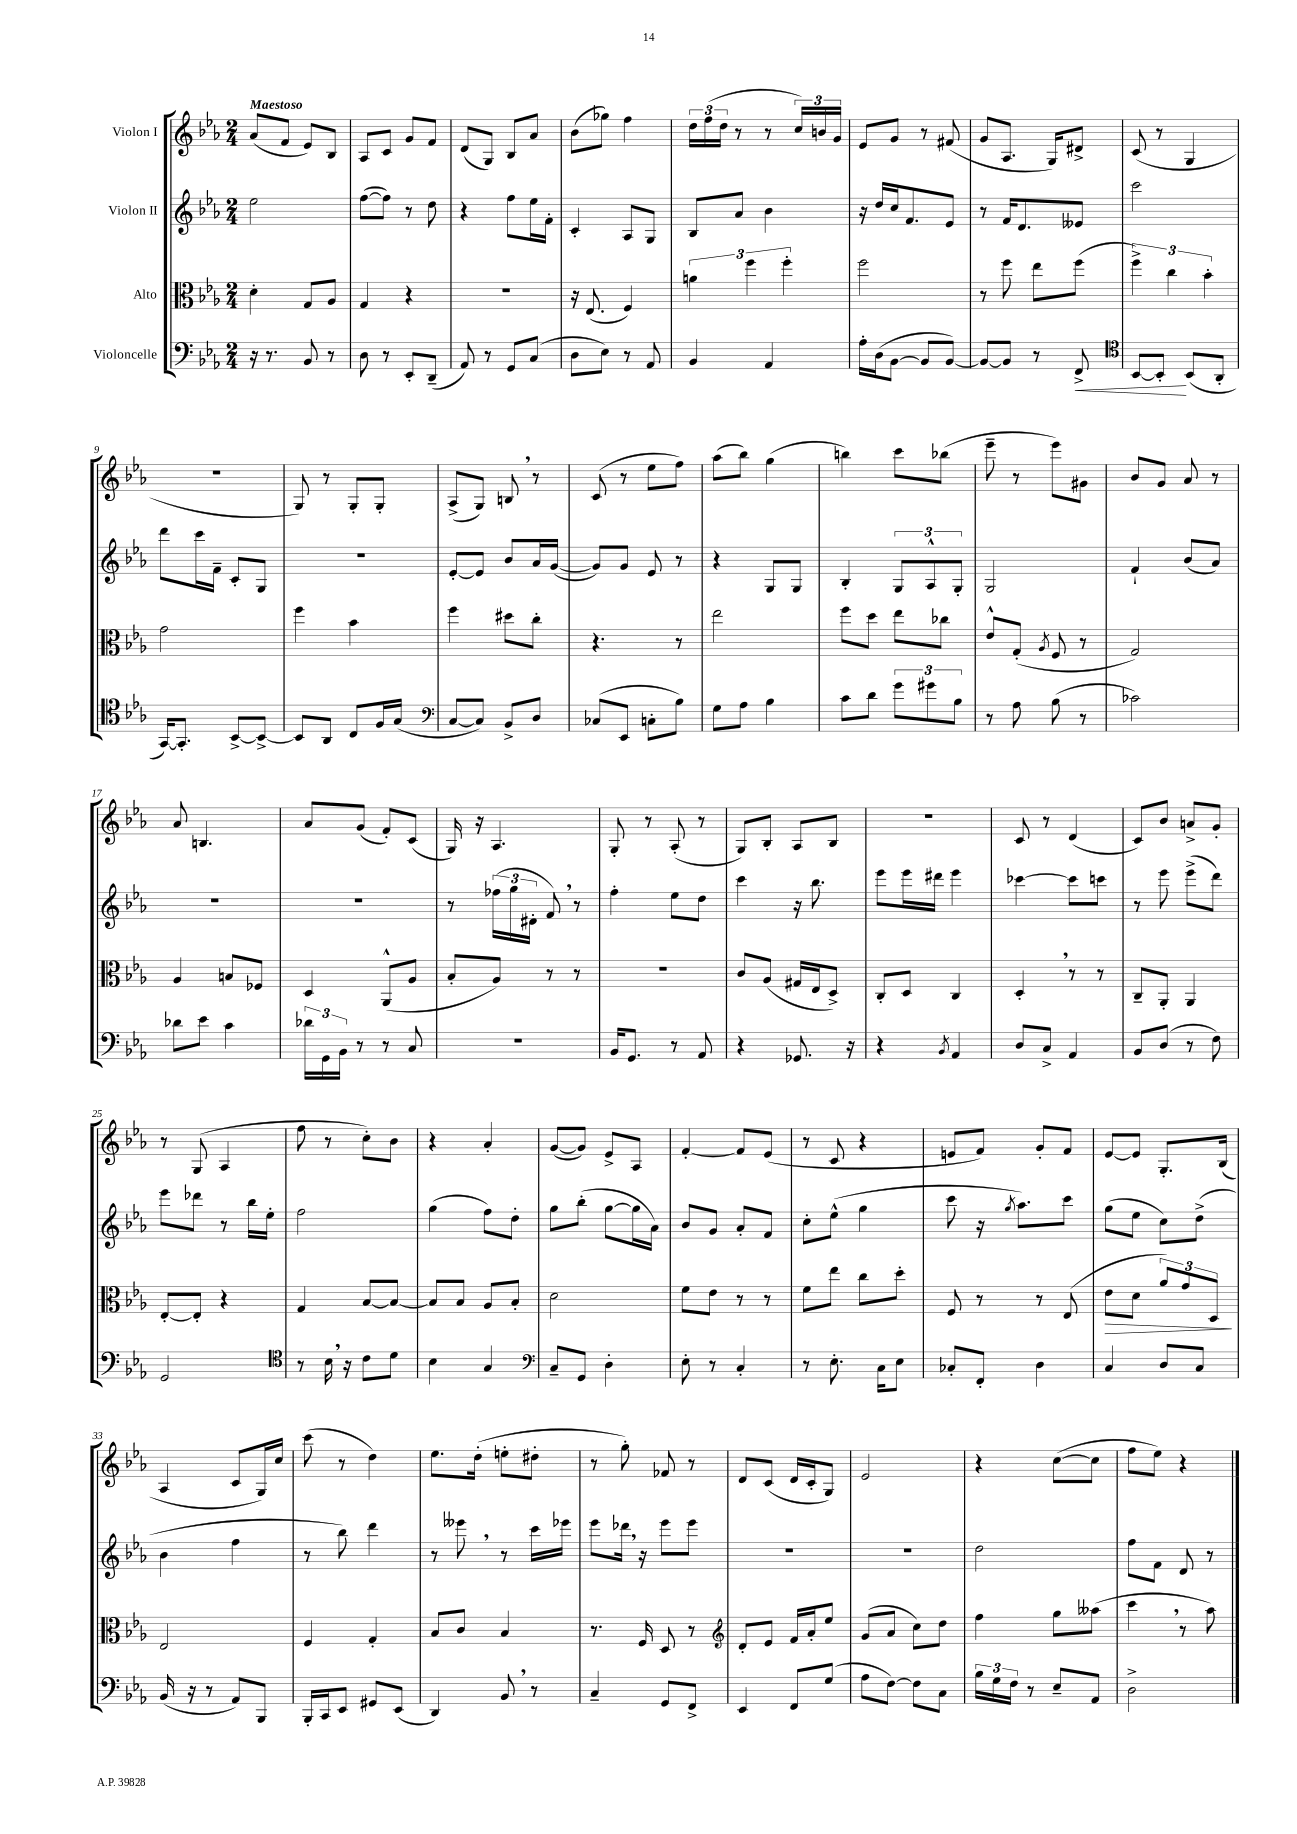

**kern	**dynam	**kern	**dynam	**kern	**kern
*part4	*part4	*part3	*part3	*part2	*part1
*staff4	*staff4	*staff3	*staff3	*staff2	*staff1
*I"Violoncelle	*	*I"Alto	*	*I"Violon II	*I"Violon I
*clefF4	*	*clefC3	*	*clefG2	*clefG2
*k[b-e-a-]	*	*k[b-e-a-]	*	*k[b-e-a-]	*k[b-e-a-]
*M2/4	*	*M2/4	*	*M2/4	*M2/4
=1	=1	=1	=1	=1	=1
!	!	!	!	!	!LO:TX:a:B:t=Maestoso
16r	.	4d'\	.	2ee-\	(8a-/L
8.r	.	.	.	.	.
.	.	.	.	.	8f/J
8BB-/	.	8G/L	.	.	8e-/L)
8r	.	8A-/J	.	.	8B-/J
=2	=2	=2	=2	=2	=2
8D\	.	4G/	.	([8ff\L	8A-/L
8r	.	.	.	8ff\J])	8c/J
8EE-'/L	.	4r	.	8r	8g/L
(8DD~/J	.	.	.	8dd\	8f/J
=3	=3	=3	=3	=3	=3
8AA-/)	.	2r	.	4r	(8d/L
8r	.	.	.	.	8G/J)
8GG/L	.	.	.	8ff\L	8B-/L
(8C/J	.	.	.	16ee-\L	8a-/J
.	.	.	.	16f'\JJ	.
=4	=4	=4	=4	=4	=4
8D\L	.	16r	.	4c'/	(8b-\L
.	.	(8.E-/	.	.	.
8E-\J)	.	.	.	.	8gg-X\J)
8r	.	4F/)	.	8A-/L	4ff\
8AA-/	.	.	.	8G/J	.
=5	=5	=5	=5	=5	=5
4BB-/	.	6an\	.	8B-/L	24dd\LL
.	.	.	.	.	(24ff\
.	.	.	.	.	24dd\JJ
.	.	.	.	8a-/J	8r
.	.	6ff\	.	.	.
4AA-/	.	.	.	4b-\	8r
.	.	6ff'\	.	.	.
.	.	.	.	.	24cc/LL)
.	.	.	.	.	24bn/
.	.	.	.	.	24g/JJ
=6	=6	=6	=6	=6	=6
16A-'\LL	.	2ff\	.	16r	8e-/L
(16D\J	.	.	.	16dd/LL	.
[8BB-\J	.	.	.	16cc/J	8g/J
.	.	.	.	8.f/	.
8BB-/L]	.	.	.	.	8r
[8BB-/J)	.	.	.	8e-/J	(8f#X/
=7	=7	=7	=7	=7	=7
8BB-/L_	.	8r	.	8r	8g/L
8BB-/J]	.	8ff\	.	16f/KL	8.A-/J
.	.	.	.	8.d/	.
8r	.	8ee-\L	.	.	.
.	.	.	.	.	16G/KL)
!	!LO:HP:b	!	!	!	!
8FF^/	<	(8ff\J	.	8e--X/J	8d#X^/J
=8	=8	=8	=8	=8	=8
*clefC4	*	*	*	*	*
[8BB-/L	.	6ff^\)	.	2ccc\	(8c/
8BB-'/J]	.	.	.	.	8r
.	.	6cc\	.	.	.
(8BB-/L	[	.	.	.	4G/
.	.	6b-'\	.	.	.
8AA-'/J	.	.	.	.	.
!!LO:LB:g=z
=9	=9	=9	=9	=9	=9
[16GG/KL)	.	2g\	.	8ddd\L	2r
8.GG'/J]	.	.	.	.	.
.	.	.	.	16ccc\L	.
.	.	.	.	16f~\JJ	.
[8BB-^/L	.	.	.	8c'/L	.
8BB-^/J_	.	.	.	8G/J	.
=10	=10	=10	=10	=10	=10
8BB-/L]	.	4ff\	.	2r	8G/)
8AA-/J	.	.	.	.	8r
8C/L	.	4b-\	.	.	8G'/L
16F/L	.	.	.	.	8G'/J
(16G/JJ	.	.	.	.	.
=11	=11	=11	=11	=11	=11
*clefF4	*	*	*	*	*
[8C/L	.	4ff\	.	[8e-'/L	(8A-^/L
8C/J])	.	.	.	8e-/J]	8G/J)
8BB-^/L	.	8dd#X\L	.	8b-/L	8Bn,/
8D/J	.	8cc'\J	.	16a-/L	8r
.	.	.	.	([16g/JJ	.
=12	=12	=12	=12	=12	=12
(8C-X/L	.	4.r	.	8g/L])	(8c/
8EE-/J	.	.	.	8g/J	8r
8Cn'\L	.	.	.	8e-/	8ee-\L
8B-\J)	.	8r	.	8r	8ff\J)
=13	=13	=13	=13	=13	=13
8G\L	.	2ee-\	.	4r	(8aa-\L
8A-\J	.	.	.	.	8bb-\J)
4B-\	.	.	.	8G/L	(4gg\
.	.	.	.	8G/J	.
=14	=14	=14	=14	=14	=14
8c\L	.	8ff\L	.	4B-'/	4bbn\)
8d\J	.	8dd\J	.	.	.
12g\L	.	8ee-\L	.	12G/L	8ccc\L
12g#X\	.	.	.	12A-^^/	.
.	.	8cc-X\J	.	.	(8bb-X\J
12B-\J	.	.	.	12G'/J	.
=15	=15	=15	=15	=15	=15
8r	.	8e-^^/L	.	2G/	8eee-~\
8A-\	.	(8G'/J	.	.	8r
.	.	8qA-/	.	.	.
(8B-\	.	8F/	.	.	8eee-\L)
8r	.	8r	.	.	8g#X\J
=16	=16	=16	=16	=16	=16
2c-X\)	.	2G/)	.	4f`/	8b-/L
.	.	.	.	.	8g/J
.	.	.	.	(8b-/L	8a-/
.	.	.	.	8a-/J)	8r
!!LO:LB:g=z
=17	=17	=17	=17	=17	=17
8d-X\L	.	4A-/	.	2r	8a-/
8e-\J	.	.	.	.	4.Bn/
4c\	.	8Bn/L	.	.	.
.	.	8F-X/J	.	.	.
=18	=18	=18	=18	=18	=18
24d-X\LL	.	4D/	.	2r	8a-/L
24GG\	.	.	.	.	.
24BB-\JJ	.	.	.	.	.
8r	.	.	.	.	(8g/J
8r	.	(8AA-^^/L	.	.	8f'/L)
8C/	.	8A-/J	.	.	(8c/J
=19	=19	=19	=19	=19	=19
2r	.	8B-'/L	.	8r	16G/)
.	.	.	.	.	16r
.	.	8A-/J)	.	(24ff-X\LL	4.A-/
.	.	.	.	24gg\	.
.	.	.	.	24d#X'\JJ	.
.	.	8r	.	8f,/)	.
.	.	8r	.	8r	.
=20	=20	=20	=20	=20	=20
16BB-/KL	.	2r	.	4ff'\	8G'/
8.GG/J	.	.	.	.	.
.	.	.	.	.	8r
8r	.	.	.	8ee-\L	(8A-'/
8AA-/	.	.	.	8dd\J	8r
=21	=21	=21	=21	=21	=21
4r	.	8c/L	.	4ccc\	8G/L)
.	.	(8A-/J	.	.	8B-'/J
8.GG-X/	.	16G#X/LL	.	16r	8A-/L
.	.	16E-/J	.	8.bb-\	.
.	.	8D^/J)	.	.	8B-/J
16r	.	.	.	.	.
=22	=22	=22	=22	=22	=22
4r	.	8C'/L	.	8eee-\L	2r
.	.	8D/J	.	16eee-\L	.
.	.	.	.	16ddd#X\JJ	.
8qBB-/	.	.	.	.	.
4AA-/	.	4C/	.	4eee-\	.
=23	=23	=23	=23	=23	=23
8D/L	.	4D',/	.	[4ccc-X\	8c/
8C^/J	.	.	.	.	8r
4AA-/	.	8r	.	8ccc-\L]	(4d/
.	.	8r	.	8cccn\J	.
=24	=24	=24	=24	=24	=24
8BB-/L	.	8C~/L	.	8r	8c/L)
(8D/J	.	8AA-'/J	.	8eee-\	8b-/J
8r	.	4AA-/	.	(8eee-^\L	8an^/L
8F\)	.	.	.	8ddd\J)	8g'/J
!!LO:LB:g=z
=25	=25	=25	=25	=25	=25
2GG/	.	[8E-'/L	.	8eee-\L	8r
.	.	8E-'/J]	.	8ddd-X\J	(8G/
.	.	4r	.	8r	4A-/
.	.	.	.	16bb-\LL	.
.	.	.	.	16ee-'\JJ	.
=26	=26	=26	=26	=26	=26
*clefC4	*	*	*	*	*
8r	.	4G/	.	2ff\	8ff\
16B-,\	.	.	.	.	8r
16r	.	.	.	.	.
8c\L	.	[8B-/L	.	.	8cc'\L)
8d\J	.	8B-/J_	.	.	8b-\J
=27	=27	=27	=27	=27	=27
4B-\	.	8B-/L]	.	(4gg\	4r
.	.	8B-/J	.	.	.
4G/	.	8A-/L	.	8ff\L)	4a-'/
.	.	8B-'/J	.	8dd'\J	.
=28	=28	=28	=28	=28	=28
*clefF4	*	*	*	*	*
8C~/L	.	2d\	.	8gg\L	([8g/L
8GG/J	.	.	.	(8bb-'\J	8g/J])
4D'\	.	.	.	[8gg\L	8e-^/L
.	.	.	.	16gg\L]	8A-/J
.	.	.	.	16a-\JJ)	.
=29	=29	=29	=29	=29	=29
8E-'\	.	8f\L	.	8b-/L	[4f'/
8r	.	8e-\J	.	8g/J	.
4C'/	.	8r	.	8a-'/L	8f/L]
.	.	8r	.	8f/J	(8e-/J
=30	=30	=30	=30	=30	=30
8r	.	8f\L	.	8cc'\L	8r
8.E-'\	.	8ee-\J	.	(8ee-^^\J	8c/
.	.	8cc\L	.	4gg\	4r
16C\KL	.	.	.	.	.
8E-\J	.	8dd'\J	.	.	.
=31	=31	=31	=31	=31	=31
8C-X'/L	.	8F/	.	8ccc\	8en/L
8FF'/J	.	8r	.	16r	8f/J)
.	.	.	.	8qgg/	.
.	.	.	.	8.aa-\L)	.
4D\	.	8r	.	.	8g'/L
.	.	(8E-/	.	8ccc\J	8f/J
=32	=32	=32	=32	=32	=32
!	!	!	!LO:HP:b	!	!
4C/	.	8e-\L	>	(8gg\L	[8e-/L
.	.	8d\J	.	8ee-\J	8e-/J]
8D/L	.	12a-/L)	.	8cc\L)	8.G'/L
.	.	12g/	.	.	.
8C/J	.	.	.	(8dd^\J	.
.	.	12D/J	.	.	.
.	.	.	.	.	(16B-/Jk
.	.	.	]	.	.
!!LO:LB:g=z
=33	=33	=33	=33	=33	=33
(16BB-/	.	2E-/	.	4b-\	4A-/
16r	.	.	.	.	.
8r	.	.	.	.	.
8AA-/L)	.	.	.	4ff\	8c/L
8BBB-/J	.	.	.	.	16G/L)
.	.	.	.	.	16cc/JJ
=34	=34	=34	=34	=34	=34
16BBB-'/LL	.	4F/	.	8r	(8ccc\
16CC/J	.	.	.	.	.
8EE-/J	.	.	.	8bb-\)	8r
8GG#X/L	.	4G'/	.	4ddd\	4dd\)
(8EE-/J	.	.	.	.	.
=35	=35	=35	=35	=35	=35
4DD/)	.	8B-/L	.	8r	8.ee-\L
.	.	8c/J	.	8eee--X,\	.
.	.	.	.	.	(16dd'\Jk
8BB-,/	.	4B-/	.	8r	8een'\L
8r	.	.	.	16ccc\LL	8dd#X'\J
.	.	.	.	16eee-X\JJ	.
=36	=36	=36	=36	=36	=36
4C~/	.	8.r	.	8eee-\L	8r
.	.	.	.	16ddd-X,\Jk	8gg'\)
.	.	16F/	.	16r	.
8GG/L	.	8D/	.	8eee-\L	8f-X/
8FF^/J	.	8r	.	8eee-\J	8r
=37	=37	=37	=37	=37	=37
*	*	*clefG2	*	*	*
4EE-/	.	8d'/L	.	2r	8d/L
.	.	8e-/J	.	.	(8c/J
8FF/L	.	16f/LL	.	.	16d/LL
.	.	16a-'/J	.	.	16c'/J
(8G/J	.	8ee-/J	.	.	8G/J)
=38	=38	=38	=38	=38	=38
8A-\L	.	(8g/L	.	2r	2e-/
[8F\J)	.	8a-/J	.	.	.
8F\L]	.	8cc\L)	.	.	.
8C\J	.	8dd\J	.	.	.
=39	=39	=39	=39	=39	=39
24B-\LL	.	4ff\	.	2dd\	4r
24G\	.	.	.	.	.
24F\JJ	.	.	.	.	.
8r	.	.	.	.	.
8E-~/L	.	8gg\L	.	.	([8cc\L
8AA-/J	.	(8aa--X\J	.	.	8cc\J]
=40	=40	=40	=40	=40	=40
2D^\	.	4ccc,\	.	8ff\L	8ff\L
.	.	.	.	8f\J	8ee-\J)
.	.	8r	.	8d/	4r
.	.	8aa-\)	.	8r	.
==	==	==	==	==	==
*-	*-	*-	*-	*-	*-
